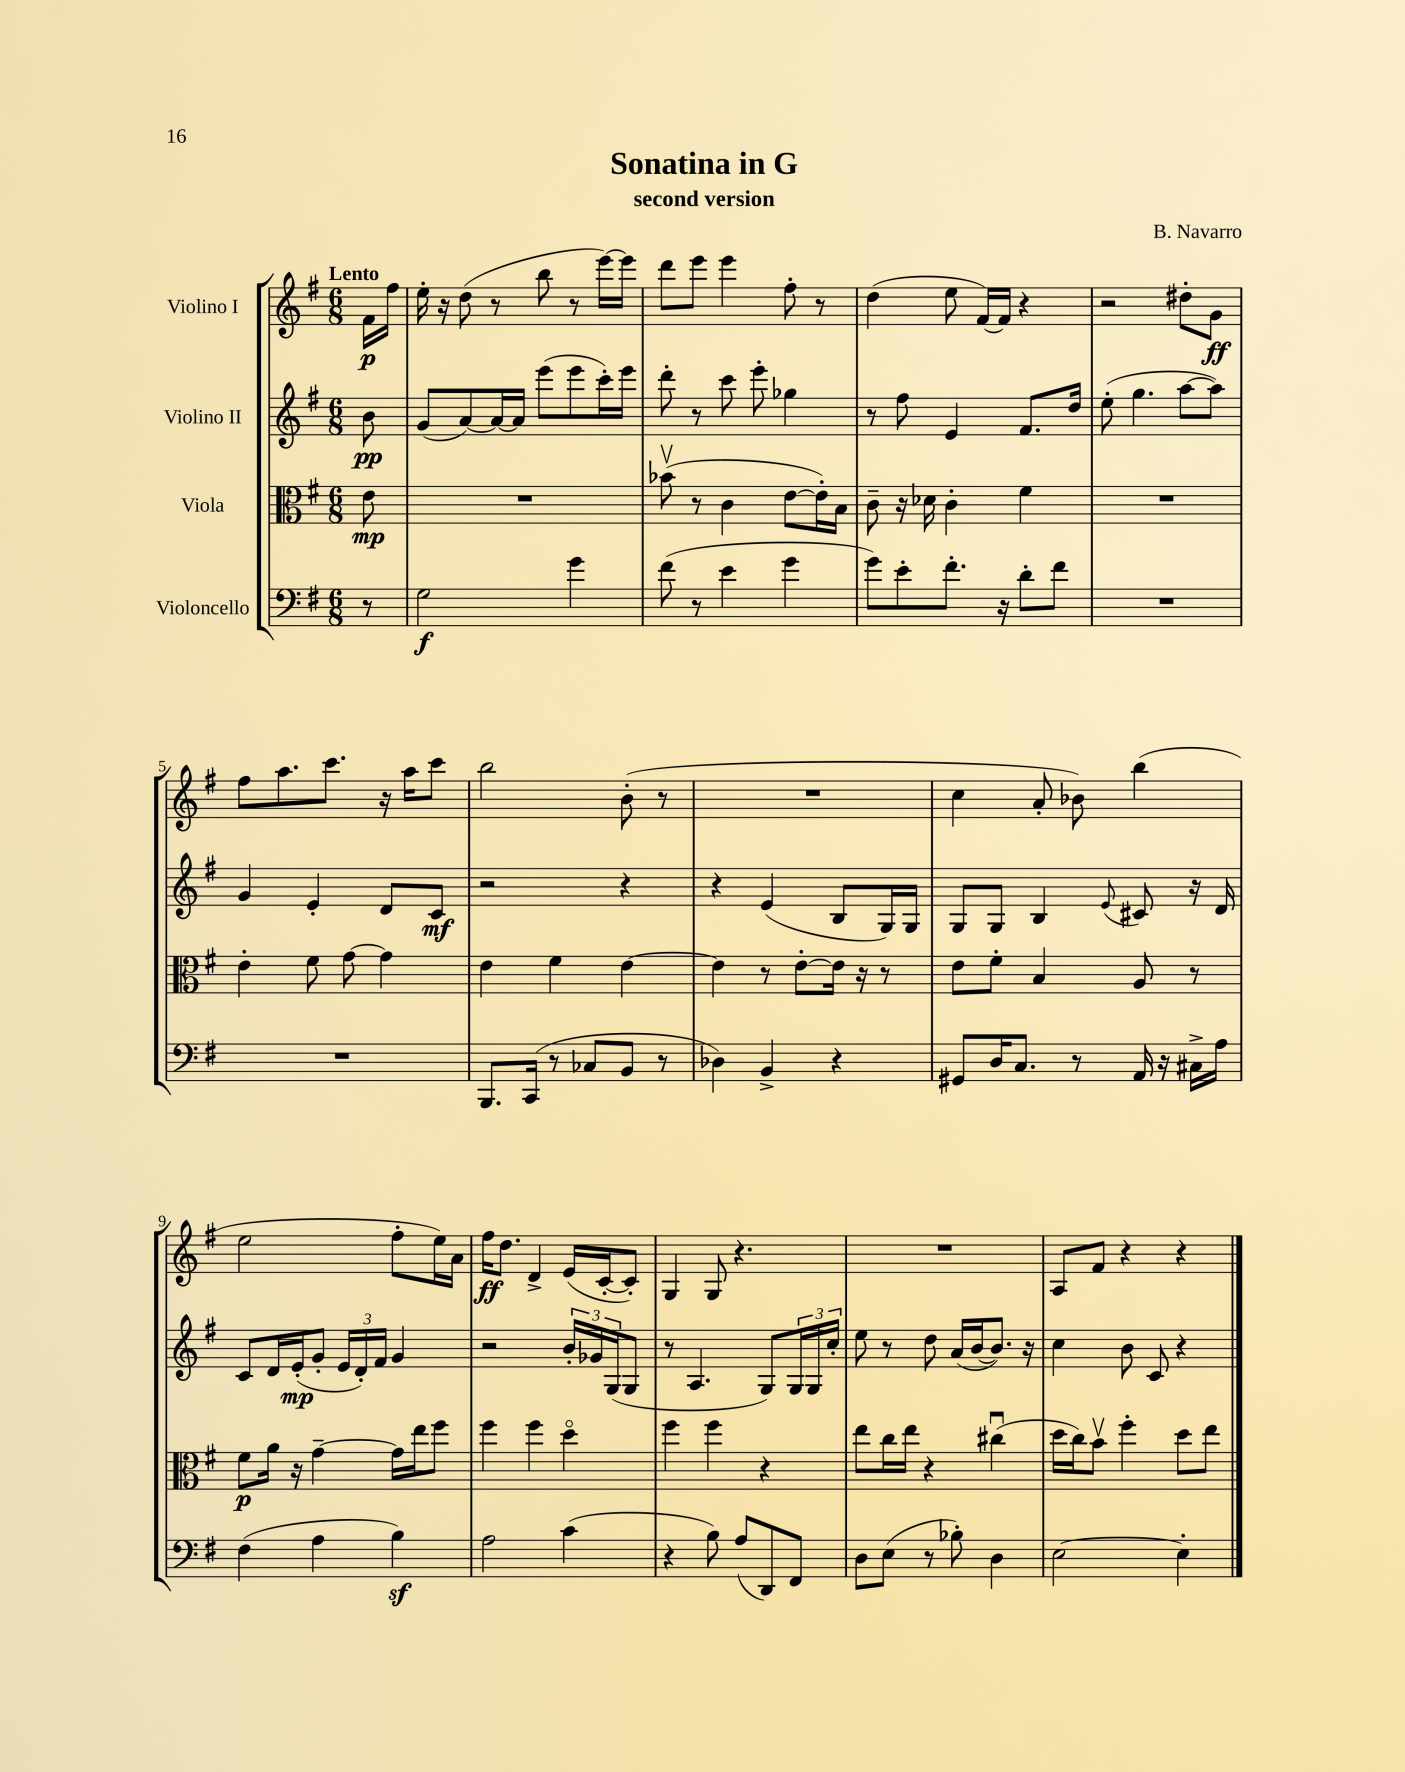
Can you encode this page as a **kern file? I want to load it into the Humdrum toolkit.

**kern	**dynam	**kern	**dynam	**kern	**dynam	**kern	**dynam
*part4	*part4	*part3	*part3	*part2	*part2	*part1	*part1
*staff4	*staff4	*staff3	*staff3	*staff2	*staff2	*staff1	*staff1
*I"Violoncello	*	*I"Viola	*	*I"Violino II	*	*I"Violino I	*
*clefF4	*	*clefC3	*	*clefG2	*	*clefG2	*
*k[f#]	*	*k[f#]	*	*k[f#]	*	*k[f#]	*
*M6/8	*	*M6/8	*	*M6/8	*	*M6/8	*
=	=	=	=	=	=	=	=
!	!	!	!	!	!	!LO:TX:a:B:t=Lento	!
8r	.	8e\	mp	8b\	pp	16f#\LL	p
.	.	.	.	.	.	16ff#\JJ	.
=1	=1	=1	=1	=1	=1	=1	=1
2G\	f	2.r	.	(8g/L	.	16ee'\	.
.	.	.	.	.	.	16r	.
.	.	.	.	[8a/)	.	(8dd\	.
.	.	.	.	16a/L_	.	8r	.
.	.	.	.	16a/JJ]	.	.	.
.	.	.	.	(8eee\L	.	8bb\	.
4g\	.	.	.	8eee\	.	8r	.
.	.	.	.	16ccc'\L)	.	[16eee\LL)	.
.	.	.	.	16eee\JJ	.	16eee\JJ]	.
=2	=2	=2	=2	=2	=2	=2	=2
(8f#\	.	(8b-Xv\	.	8ddd'\	.	8ddd\L	.
8r	.	8r	.	8r	.	8eee\J	.
4e\	.	4c\	.	8ccc\	.	4eee\	.
.	.	.	.	8eee'\	.	.	.
4g\	.	[8e\L	.	4gg-X\	.	8ff#'\	.
.	.	16e'\L])	.	.	.	8r	.
.	.	16B\JJ	.	.	.	.	.
=3	=3	=3	=3	=3	=3	=3	=3
8g\L)	.	8c~\	.	8r	.	(4dd\	.
8e'\	.	16r	.	8ff#\	.	.	.
.	.	16d-X\	.	.	.	.	.
8.f#'\J	.	4c'\	.	4e/	.	8ee\	.
.	.	.	.	.	.	[16f#/LL)	.
16r	.	.	.	.	.	16f#/JJ]	.
8d'\L	.	4f#\	.	8.f#/L	.	4r	.
8f#\J	.	.	.	.	.	.	.
.	.	.	.	16dd/Jk	.	.	.
=4	=4	=4	=4	=4	=4	=4	=4
2.r	.	2.r	.	(8ee'\	.	2r	.
.	.	.	.	4.gg\	.	.	.
.	.	.	.	[8aa\L	.	8dd#X'\L	.
.	.	.	.	8aa\J])	.	8g\J	ff
!!LO:LB:g=z
=5	=5	=5	=5	=5	=5	=5	=5
2.r	.	4e'\	.	4g/	.	8ff#\L	.
.	.	.	.	.	.	8.aa\	.
.	.	8f#\	.	4e'/	.	.	.
.	.	.	.	.	.	8.ccc\J	.
.	.	[8g\	.	.	.	.	.
.	.	4g\]	.	8d/L	.	16r	.
.	.	.	.	.	.	16aa\KL	.
.	.	.	.	8c/J	mf	8ccc\J	.
=6	=6	=6	=6	=6	=6	=6	=6
8.BBB/L	.	4e\	.	2r	.	2bb\	.
(16CC/Jk	.	.	.	.	.	.	.
8r	.	4f#\	.	.	.	.	.
8C-X/L	.	.	.	.	.	.	.
8BB/J	.	[4e\	.	4r	.	(8b'\	.
8r	.	.	.	.	.	8r	.
=7	=7	=7	=7	=7	=7	=7	=7
4D-X\)	.	4e\]	.	4r	.	2.r	.
4BB^/	.	8r	.	(4e/	.	.	.
.	.	[8e'\L	.	.	.	.	.
4r	.	16e\Jk]	.	8B/L	.	.	.
.	.	16r	.	.	.	.	.
.	.	8r	.	16G/L)	.	.	.
.	.	.	.	16G/JJ	.	.	.
=8	=8	=8	=8	=8	=8	=8	=8
8GG#X/L	.	8e\L	.	8G/L	.	4cc\	.
16D/K	.	8f#'\J	.	8G/J	.	.	.
8.C/J	.	.	.	.	.	.	.
.	.	4B/	.	4B/	.	8a'/	.
8r	.	.	.	.	.	8b-X\)	.
.	.	.	.	8qqe/	.	.	.
16AA/	.	8A/	.	8c#X/	.	(4bb\	.
16r	.	.	.	.	.	.	.
16C#X^\LL	.	8r	.	16r	.	.	.
16A\JJ	.	.	.	16d/	.	.	.
!!LO:LB:g=z
=9	=9	=9	=9	=9	=9	=9	=9
(4F#\	.	8f#\L	p	8c/L	.	2ee\	.
.	.	16a\Jk	.	16d/L	.	.	.
.	.	16r	.	(16e'/J	mp	.	.
4A\	.	[4g~\	.	8g'/J	.	.	.
.	.	.	.	24e/LL	.	.	.
.	.	.	.	24d'/)	.	.	.
.	.	.	.	24f#/JJ	.	.	.
4Bz\)	.	16g\LL]	.	4g/	.	8ff#'\L	.
.	.	16ee\J	.	.	.	.	.
.	.	8ff#\J	.	.	.	16ee\L)	.
.	.	.	.	.	.	16a\JJ	.
=10	=10	=10	=10	=10	=10	=10	=10
2A\	.	4ff#\	.	2r	.	16ff#\KL	ff
.	.	.	.	.	.	8.dd\J	.
.	.	4ff#\	.	.	.	4d^/	.
(4c\	.	4dd\	.	24b'/LL	.	(16e/LL	.
.	.	.	.	24g-X/	.	.	.
.	.	.	.	.	.	[16c'/J	.
.	.	.	.	(24G/J	.	.	.
.	.	.	.	8G/J	.	8c'/J])	.
=11	=11	=11	=11	=11	=11	=11	=11
4r	.	4ff#\	.	8r	.	4G/	.
.	.	.	.	4.A/	.	.	.
8B\)	.	4ff#\	.	.	.	8G/	.
(8A/L	.	.	.	.	.	4.r	.
8DD/)	.	4r	.	8G/L)	.	.	.
8FF#/J	.	.	.	24G/L	.	.	.
.	.	.	.	24G/	.	.	.
.	.	.	.	24cc'/JJ	.	.	.
=12	=12	=12	=12	=12	=12	=12	=12
8D\L	.	8ee\L	.	8ee\	.	2.r	.
(8E\J	.	16cc\L	.	8r	.	.	.
.	.	16ee\JJ	.	.	.	.	.
8r	.	4r	.	8dd\	.	.	.
8B-X'\)	.	.	.	(16a/LL	.	.	.
.	.	.	.	[16b/J	.	.	.
4D\	.	(4cc#Xu\	.	8.b/J])	.	.	.
.	.	.	.	16r	.	.	.
=13	=13	=13	=13	=13	=13	=13	=13
[2E\	.	16dd\LL	.	4cc\	.	8A/L	.
.	.	16cc\J)	.	.	.	.	.
.	.	8bv\J	.	.	.	8f#/J	.
.	.	4ff#'\	.	8b\	.	4r	.
.	.	.	.	8c/	.	.	.
4E'\]	.	8dd\L	.	4r	.	4r	.
.	.	8ee\J	.	.	.	.	.
==	==	==	==	==	==	==	==
*-	*-	*-	*-	*-	*-	*-	*-
